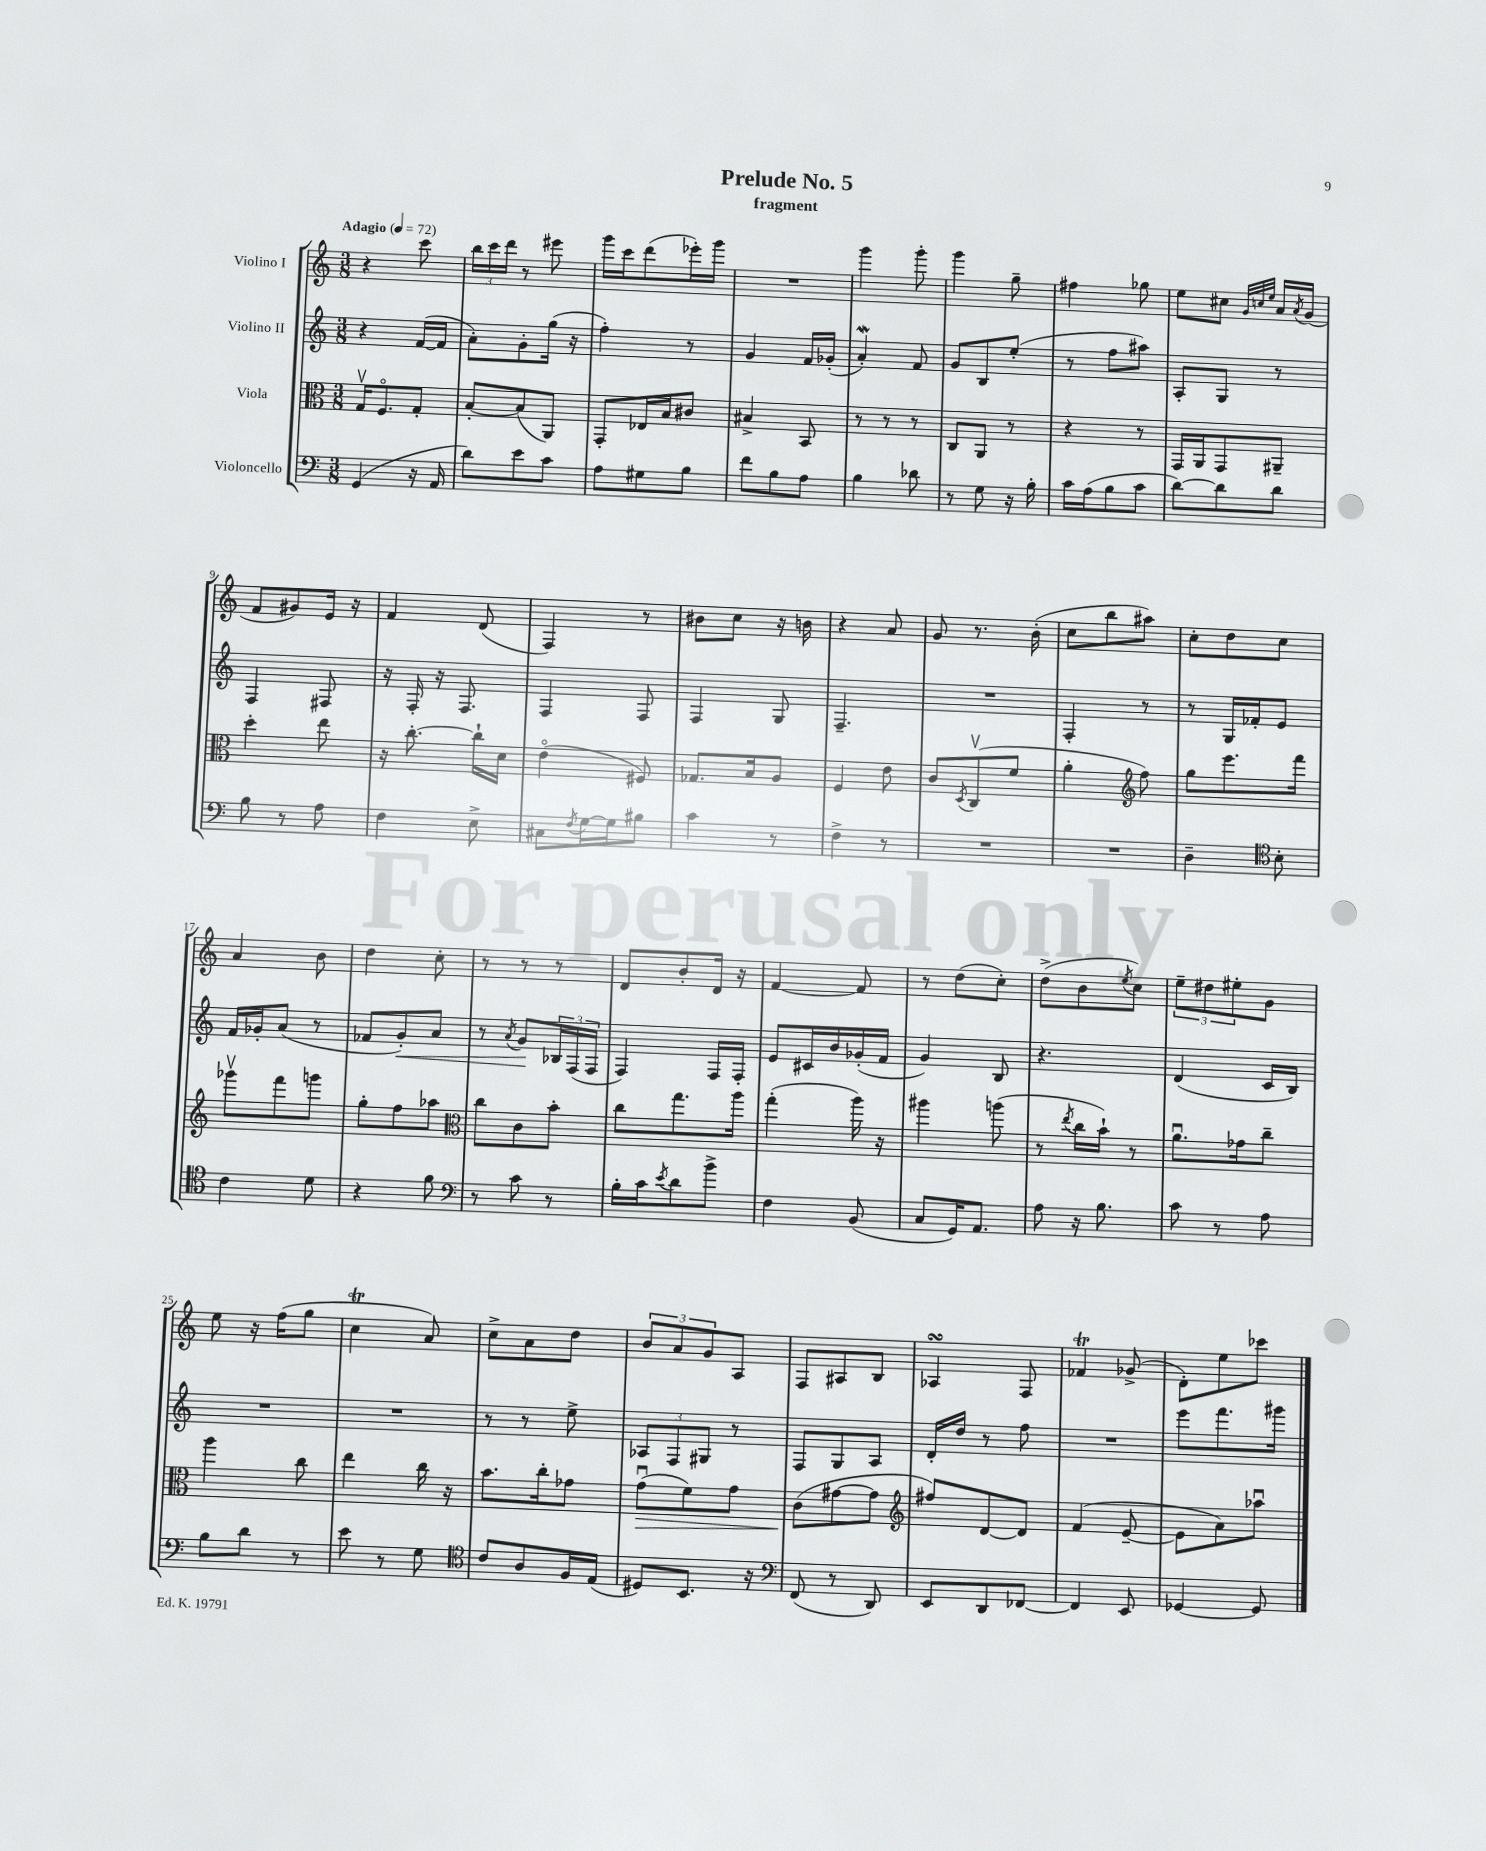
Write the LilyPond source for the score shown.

\header { title = "Prelude No. 5" subtitle = "fragment" }
<<
\new StaffGroup <<
\new Staff = "s0" \with { instrumentName = "Violino I" } {
    \clef treble \key c \major \numericTimeSignature \time 3/8 \tempo "Adagio" 4 = 72
    r4 c'''8 |
    \tuplet 3/2 { b''16 c'''16 d'''16 } r8 eis'''8 |
    g'''16 c'''16 d'''8( ees'''16-.) g'''16 |
    R4. |
    g'''4 g'''8-. |
    g'''4 g''8-- |
    fis''4 ges''8 |
    e''8 cis''8 \grace { g'32 c''32 e''32 } a'16 \acciaccatura { a'8 } g'16( |
    f'8 gis'8) e'16 r16 |
    f'4 d'8( |
    f4) r8 |
    bis'8 c''8 r16 b'16 |
    r4 a'8 |
    g'8 r8. b'16-.( |
    c''8 b''8 ais''8) |
    c''8-. d''8 c''8 |
    a'4 b'8 |
    d''4 c''8-. |
    r8 r8 r8 |
    d'8 b'8-. d'16 r16 |
    f'4~ f'8 |
    r8 d''8( c''8-.) |
    d''8->( b'8 \acciaccatura { e''8 } c''8) |
    \tuplet 3/2 { e''8-- dis''8 eis''8-. } g'8 |
    e''8 r16 f''16( g''8 |
    c''4\trill a'8) |
    c''8-> a'8 d''8 |
    \tuplet 3/2 { b'8 a'8 g'8 } a8 |
    f8 ais8 b8 |
    aes4\turn f8 |
    fes'4\trill ges'8->( |
    d'8-.) e''8 ces'''8 \bar "|." |
}
\new Staff = "s1" \with { instrumentName = "Violino II" } {
    \clef treble \key c \major \numericTimeSignature \time 3/8
    r4 f'16~( f'16 |
    a'8-.) g'8-. g''16( r16 |
    f''4-.) r8 |
    g'4 f'16 ges'16-.( |
    a'4-.\mordent) f'8 |
    g'8 b8 e''8-.( |
    r8 f''8 ais''8) |
    a8-. g8 r8 |
    f4 fis8 |
    r16 f16-. r16 f8. |
    f4 f8 |
    f4 g8 |
    f4.-- |
    R4. |
    f4-. r8 |
    r8 g16 fes'16-. e'8 |
    f'16 ges'16-. a'8( r8 |
    fes'8 g'8-.\<) a'8 |
    r8 \acciaccatura { a'8 } g'8\! \tuplet 3/2 { bes16 f16( f16 } |
    f4) f16 f16-. |
    e'8 cis'16 b'16 ges'16-.( f'16 |
    g'4) b8 |
    r4. |
    d'4( c'16 b16) |
    R4. |
    R4. |
    r8 r8 e''8-> |
    \tuplet 3/2 { aes8 f8 gis8 } r8 |
    f8 g8 a8 |
    d'16-. d''16 r8 f''8 |
    R4. |
    e'''8 f'''8. gis'''16 \bar "|." |
}
\new Staff = "s2" \with { instrumentName = "Viola" } {
    \clef alto \key c \major \numericTimeSignature \time 3/8
    g16\upbow f8.\flageolet g8-. |
    b8~-. b8( a,8) |
    g,8-. ees16 b16 cis'8 |
    bis4-> b,8 |
    r8 r8 r8 |
    c8 a,8 r8 |
    r4 r8 |
    g,16 a,16 g,8 ais,8-- |
    d''4-. e''8 |
    r16 c''8.~-. c''16-! d'16 |
    e'4\flageolet( fis8) |
    ges8. b16 a8 |
    f4 e'8 |
    c'8 \acciaccatura { d8 } c8\upbow( f'8 |
    a'4-. \clef treble f''8) |
    g''8 e'''8. f'''16 |
    ges'''8\upbow f'''8 g'''8 |
    g''8-. f''8 aes''8 |
    \clef alto c''8 c'8 b'8-. |
    c''8 g''8. a''16 |
    g''4-.( a''16) r16 |
    ais''4 a''8( |
    r8 \acciaccatura { e''8 } c''16 b'16-!) r8 |
    a'8.\downbow ges'16 c''8-- |
    a''4 c''8 |
    e''4 c''16 r16 |
    b'8. c''16-. ges'8 |
    g'8\downbow\>( f'8) g'8 |
    c'8\!( gis'8~ gis'8 |
    \clef treble fis''8) d'8~ d'8 |
    f'4( e'8~-- |
    e'8 a'8) aes''8\downbow \bar "|." |
}
\new Staff = "s3" \with { instrumentName = "Violoncello" } {
    \clef bass \key c \major \numericTimeSignature \time 3/8
    g,4( r16 a,16 |
    d'8) e'8 c'8 |
    a8 gis8 b8 |
    f'8 b8 a8 |
    b4 des'8 |
    r8 g8 r16 b16-. |
    c'16 a16( b8 c'8 |
    d'8~) d'8 d'8 |
    b8 r8 a8 |
    f4 e8-> |
    cis8 \acciaccatura { f8 } g16~ g16 bis8 |
    c'4 r8 |
    f4-> r8 |
    R4. |
    R4. |
    d4-- \clef tenor b8-. |
    c'4 d'8 |
    r4 f'8 |
    \clef bass r8 c'8 r8 |
    b16-. c'16 \acciaccatura { e'8 } d'8 b'8-> |
    f4 b,8( |
    c8 g,16) a,8. |
    a8 r16 b8. |
    c'8 r8 a8 |
    b8 d'8 r8 |
    e'8 r8 g8 |
    \clef tenor c'8 a8 f16 e16( |
    dis8) b,8. r16 |
    \clef bass f,8( r8 d,8) |
    e,8 d,8 fes,8~ |
    fes,4 e,8 |
    ges,4~ ges,8 \bar "|." |
}
>>
>>
